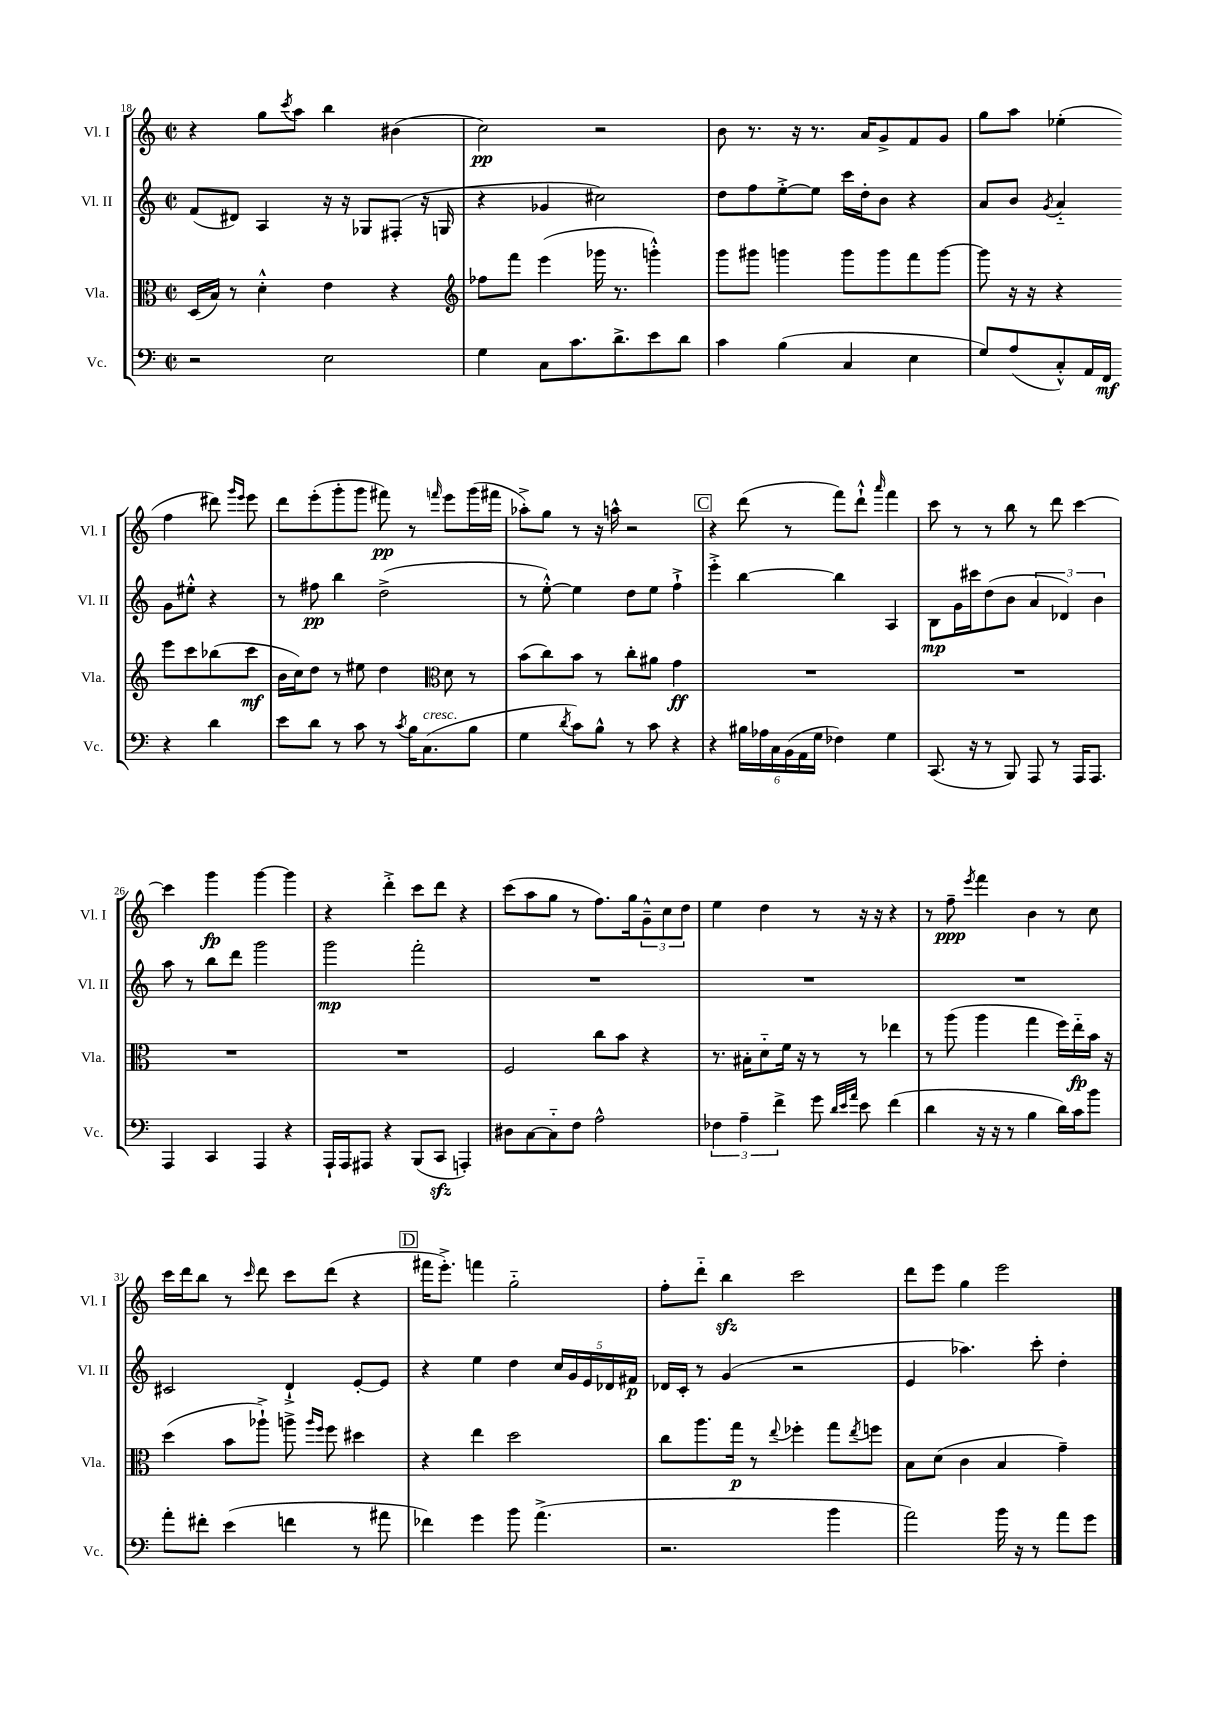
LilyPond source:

<<
\new StaffGroup <<
\new Staff = "s0" \with { instrumentName = "Vl. I" shortInstrumentName = "Vl. I" } {
    \clef treble \key c \major \defaultTimeSignature \time 2/2
    r4 g''8 \acciaccatura { c'''8 } a''8 b''4 bis'4( |
    c''2\pp) r2 |
    b'8 r8. r16 r8. a'16 g'8-> f'8 g'8 |
    g''8 a''8 ees''4-.( f''4 dis'''8) \grace { g'''16 e'''16 } e'''8 |
    d'''8 e'''8-.( g'''8-. g'''8 fis'''8\pp) r8 \grace { f'''16 } e'''8 g'''16( fis'''16 |
    aes''8-.->) g''8 r8 r16 a''16-^ r2 |
    \mark \markup { \box "C" } r4 d'''8( r8 f'''8) d'''8-!-^ \grace { a'''16 } f'''4 |
    c'''8 r8 r8 b''8 r8 d'''8 c'''4~ |
    c'''4 g'''4\fp g'''4~ g'''4 |
    r4 d'''4-.-> c'''8 d'''8 r4 |
    c'''8( a''8 g''8 r8 f''8.) g''16 \tuplet 3/2 { g'8---^ c''8 d''8 } |
    e''4 d''4 r8 r16 r16 r4 |
    r8 f''8--\ppp \acciaccatura { e'''8 } f'''4 b'4 r8 c''8 |
    c'''16 d'''16 b''8 r8 \grace { c'''16 } d'''8 c'''8 d'''8( r4 |
    \mark \markup { \box "D" } fis'''16 e'''8.-.->) f'''4 g''2-_ |
    f''8-. d'''8-_ b''4\sfz c'''2 |
    d'''8 e'''8 g''4 e'''2 \bar "|." |
}
\new Staff = "s1" \with { instrumentName = "Vl. II" shortInstrumentName = "Vl. II" } {
    \clef treble \key c \major \defaultTimeSignature \time 2/2
    f'8( dis'8) a4 r16 r16 ges8 fis8-.( r16 g16 |
    r4 ges'4 cis''2) |
    d''8 f''8 e''8~-.-> e''8 c'''16 d''16-. b'8 r4 |
    a'8 b'8 \acciaccatura { g'8 } a'4-_ g'8 eis''8-.-^ r4 |
    r8 fis''8\pp b''4 d''2->( |
    r8 e''8~-.-^) e''4 d''8 e''8 f''4-!-> |
    \mark \markup { \box "C" } e'''4-.-> b''4~ b''4 a4 |
    b8\mp g'16 cis'''16 d''8( b'8 \tuplet 3/2 { a'4 des'4) b'4 } |
    a''8 r8 b''8 d'''8 g'''2 |
    g'''2\mp f'''2-. |
    R1 |
    R1 |
    R1 |
    cis'2 d'4-!-> e'8~-. e'8 |
    \mark \markup { \box "D" } r4 e''4 d''4 \tuplet 5/4 { c''16 g'16 e'16 des'16 fis'16\p } |
    des'16 c'16-. r8 g'4( r2 |
    e'4 aes''4.) c'''8-. d''4-. \bar "|." |
}
\new Staff = "s2" \with { instrumentName = "Vla." shortInstrumentName = "Vla." } {
    \clef alto \key c \major \defaultTimeSignature \time 2/2
    d16( b16) r8 d'4-.-^ e'4 r4 |
    \clef treble fes''8 f'''8 e'''4( ges'''16 r8. g'''4-.-^) |
    g'''8 gis'''8 g'''4 g'''8 g'''8 f'''8 g'''8~ |
    g'''8 r16 r16 r4 e'''8 c'''8 bes''8( c'''8\mf |
    b'16 c''16) d''8 r8 eis''8 d''4 \clef alto d'8 r8 |
    b'8( c''8) b'8 r8 c''8-. ais'8 g'4\ff |
    \mark \markup { \box "C" } R1 |
    R1 |
    R1 |
    R1 |
    f2 c''8 b'8 r4 |
    r8. bis16-. d'8-_ f'16 r16 r8 r8 ees''4 |
    r8 a''8( a''4 g''4 f''16) e''16-_\fp b'16 r16 |
    d''4( b'8 aes''8-!->) a''8-> \grace { a''16 f''16 } f''8 dis''4 |
    \mark \markup { \box "D" } r4 e''4 d''2 |
    c''8 a''8. g''16\p r8 \appoggiatura { e''8 } fes''4-. g''8 \acciaccatura { e''8 } f''8 |
    b8 d'8( c'4 b4 g'4--) \bar "|." |
}
\new Staff = "s3" \with { instrumentName = "Vc." shortInstrumentName = "Vc." } {
    \clef bass \key c \major \defaultTimeSignature \time 2/2
    r2 e2 |
    g4 c8 c'8. d'8.-> e'8 d'8 |
    c'4 b4( c4 e4 |
    g8) a8( c8-.-^) a,16 f,16\mf r4 d'4 |
    e'8 d'8 r8 c'8 r8 \acciaccatura { c'8 } b16 c8.^\markup { \italic "cresc." }( b8 |
    g4 \acciaccatura { d'8 } c'8) b8-^ r8 c'8 r4 |
    \mark \markup { \box "C" } r4 \tuplet 6/4 { bis16 aes16 c16 b,16( a,16 g16 } fes4) g4 |
    c,8.( r16 r8 b,,8) a,,8 r8 a,,16 a,,8. |
    a,,4 c,4 a,,4 r4 |
    a,,16-! a,,16 ais,,8 r4 b,,8( c,8\sfz a,,4-.) |
    dis8 c8~ c8-_ f8 a2-^ |
    \tuplet 3/2 { fes4 a4-- f'4-> } g'8 \grace { d'32 e'32 a'32 } e'8 f'4( |
    d'4 r16 r16 r8 b4 d'16) c'16 b'8 |
    a'8-. fis'8-. e'4( f'4 r8 ais'8 |
    \mark \markup { \box "D" } fes'4) g'4 b'8 a'4.->( |
    r2. b'4 |
    a'2) b'16 r16 r8 a'8 g'8 \bar "|." |
}
>>
>>
\layout { \context { \Score currentBarNumber = #18 } }
